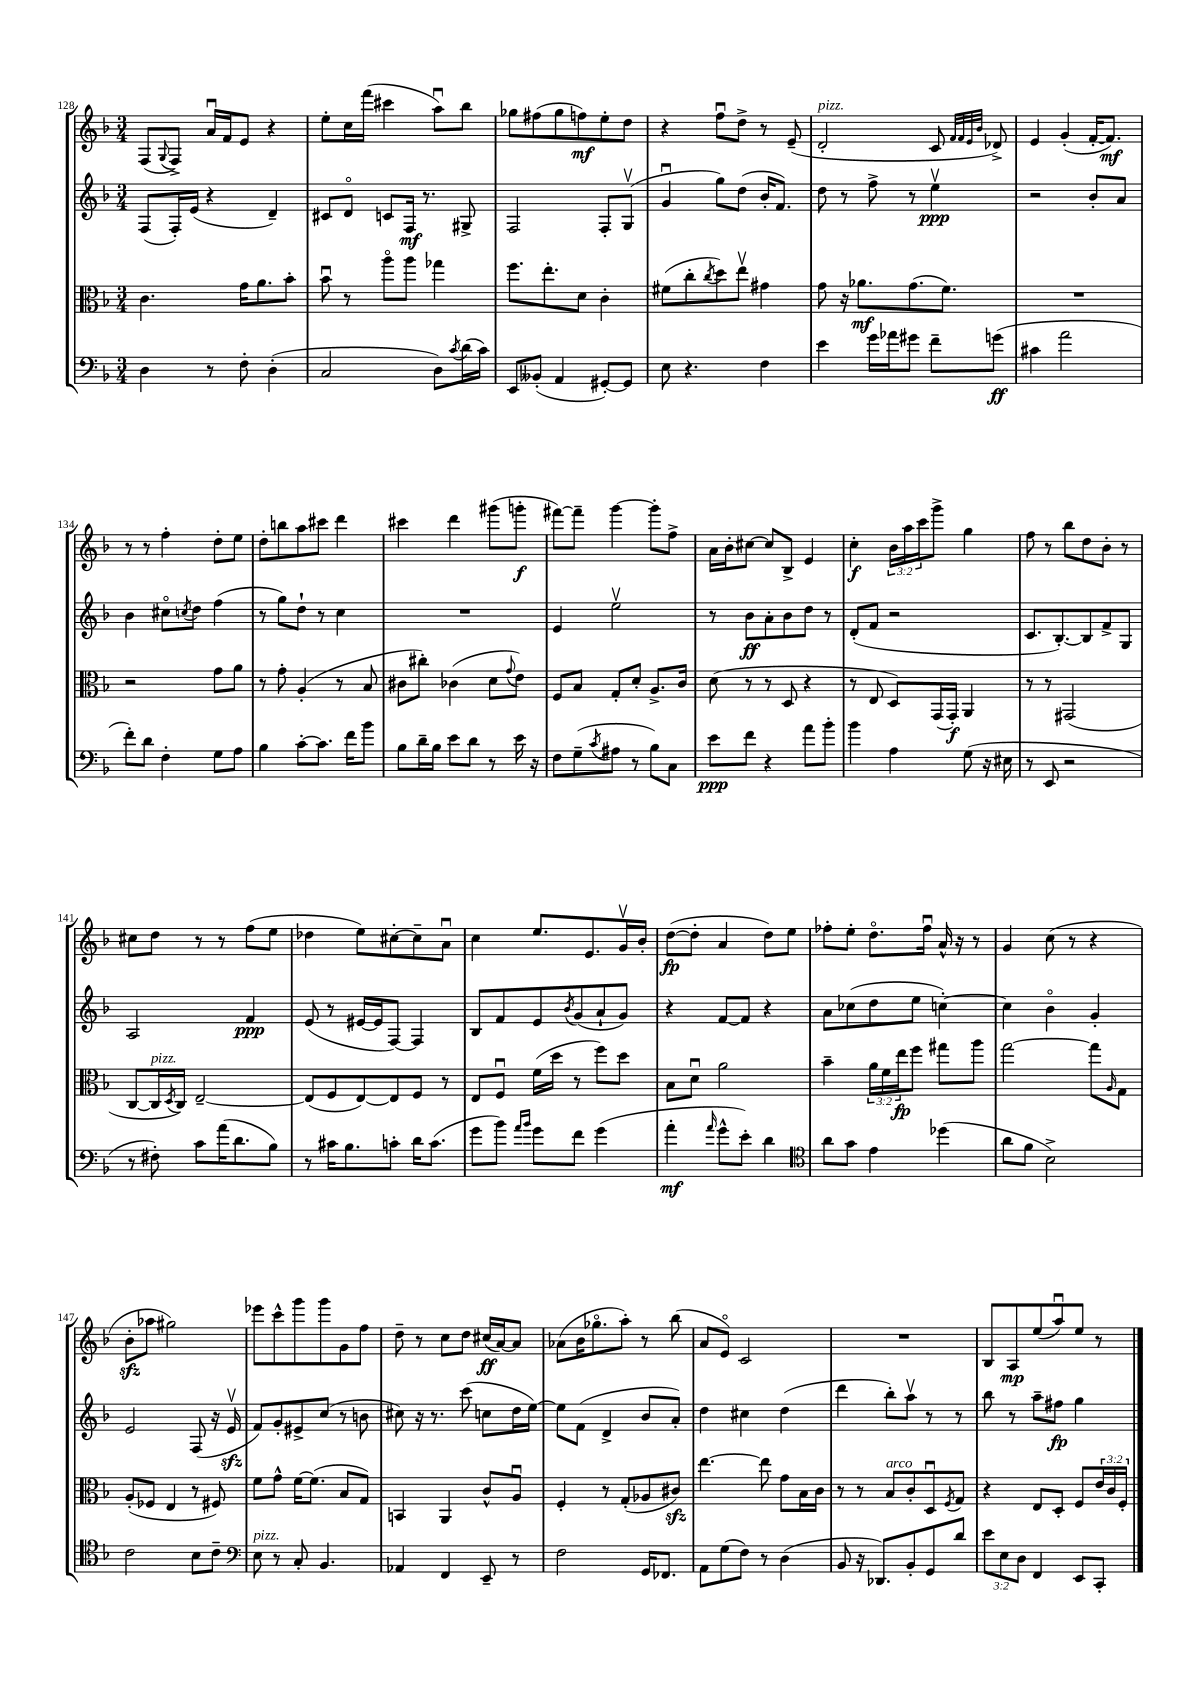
<<
\new StaffGroup <<
\new Staff = "s0" {
    \clef treble \key f \major \numericTimeSignature \time 3/4 \override Staff.TupletNumber.text = #tuplet-number::calc-fraction-text
    f8( \appoggiatura { g8 } f8->) a'16\downbow f'16 e'8 r4 |
    e''8-. c''16 f'''16( cis'''4 a''8\downbow) bes''8 |
    ges''8 fis''8( ges''8 f''8\mf) e''8-. d''8 |
    r4 f''8\downbow d''8-> r8 e'8--( |
    d'2-.^\markup { \italic "pizz." } c'8 \grace { f'32 f'32 e'32 bes'32 } des'8->) |
    e'4 g'4-.( f'16~-. f'8.\mf) |
    r8 r8 f''4-. d''8-. e''8 |
    d''8-. b''8 a''8 cis'''8 d'''4 |
    cis'''4 d'''4 gis'''8( g'''8-.\f |
    fis'''8~) fis'''8-- g'''4~ g'''8-. f''8-> |
    a'16 bes'16-. cis''8~ cis''8 bes8-> e'4 |
    c''4-.\f \tuplet 3/2 { bes'16 a''16 c'''16 } g'''8-> g''4 |
    f''8 r8 bes''8 d''8 bes'8-. r8 |
    cis''8 d''8 r8 r8 f''8( e''8 |
    des''4 e''8) cis''8~-. cis''8-- a'8\downbow |
    c''4 e''8. e'8. g'16\upbow bes'16-. |
    d''8~\fp( d''8-. a'4 d''8) e''8 |
    fes''8-. e''8-. d''8.\flageolet fes''16\downbow a'16-^ r16 r8 |
    g'4 c''8( r8 r4 |
    bes'8-.\sfz aes''8 gis''2) |
    ees'''8 c'''8-^ g'''8 g'''8 g'8 f''8 |
    d''8-- r8 c''8 d''8 cis''16\ff( a'16~) a'8 |
    aes'8( bes'16 ges''8.\flageolet a''8-.) r8 bes''8( |
    a'8 e'8\flageolet) c'2 |
    R2. |
    bes8 a8\mp e''8( a''8\downbow) e''8 r8 \bar "|." |
}
\new Staff = "s1" {
    \clef treble \key f \major \numericTimeSignature \time 3/4
    f8( f16-.) e'16( r4 d'4--) |
    cis'8 d'8\flageolet c'8 f16\mf r8. gis8-> |
    f2 f8-. g8\upbow( |
    g'4\downbow g''8) d''8( bes'16-. f'8.) |
    d''8 r8 f''8-> r8 e''4\upbow\ppp |
    r2 bes'8-. a'8 |
    bes'4 cis''8\flageolet \acciaccatura { c''8 } d''8 f''4( |
    r8 g''8) d''8-! r8 c''4 |
    R2. |
    e'4 e''2\upbow |
    r8 bes'8\ff a'8-. bes'8 d''8 r8 |
    d'8-.( f'8 r2 |
    c'8. bes8.~-.) bes8 f'8-> g8 |
    a2 f'4\ppp |
    e'8( r8 eis'16~ eis'16 f8~) f4 |
    bes8 f'8 e'8 \acciaccatura { bes'8 } g'8( a'8-! g'8) |
    r4 f'8~ f'8 r4 |
    a'8 ces''8( d''8 e''8 c''4~-.) |
    c''4 bes'4\flageolet g'4-. |
    e'2 f8( r16 e'16\upbow\sfz |
    f'8) g'8-. eis'8-> c''8( r8 b'8 |
    cis''8) r16 r8. c'''8( c''8 d''16 e''16~) |
    e''8 f'8( d'4-> bes'8 a'8-.) |
    d''4 cis''4 d''4( |
    d'''4 bes''8-.) a''8\upbow r8 r8 |
    bes''8 r8 a''8-- fis''8\fp g''4 \bar "|." |
}
\new Staff = "s2" {
    \clef alto \key f \major \numericTimeSignature \time 3/4 \override Staff.TupletNumber.text = #tuplet-number::calc-fraction-text
    c'4. g'16 a'8. bes'8-. |
    bes'8\downbow r8 a''8\flageolet a''8 ges''4 |
    f''8. e''8.-. d'8 c'4-. |
    fis'8( c''8-. \acciaccatura { c''8 } d''8) e''8\upbow gis'4 |
    g'8 r16 aes'8.\mf g'8.( f'8.) |
    R2. |
    r2 g'8 a'8 |
    r8 g'8-. a4-.( r8 bes8 |
    cis'8 cis''8-.) ces'4( d'8 \appoggiatura { g'8 } e'8) |
    f8 bes8 g8-. d'8-. a8.-> c'16 |
    d'8( r8 r8 d8 r4 |
    r8 e8 d8) g,16( g,16-.\f) a,4 |
    r8 r8 gis,2( |
    c8~ c16^\markup { \italic "pizz." } \acciaccatura { d8 } c16) e2~-- |
    e8( f8 e8~) e8 f8 r8 |
    e8 f8\downbow f'16( d''16 r8 f''8) d''8 |
    bes8 d'8\downbow a'2 |
    bes'4-- \tuplet 3/2 { a'16 f'16 e''16\fp } f''8 gis''8 a''8 |
    g''2~ g''8 \grace { a16 } g8 |
    a8-.( fes8 e4 r8 fis8) |
    f'8 g'8-^ f'16~ f'8.( bes8 g8) |
    b,4 a,4 c'8-^ a8\downbow |
    f4-. r8 g8-.( aes8 cis'8\sfz) |
    e''4.~ e''8 g'8 bes16 c'16 |
    r8 r8 bes8^\markup { \italic "arco" } c'8-. d8\downbow \acciaccatura { f8 } g8 |
    r4 e8 d8-. f8 \tuplet 3/2 { e'16 c'16 f16-. } \bar "|." |
}
\new Staff = "s3" {
    \clef bass \key f \major \numericTimeSignature \time 3/4 \override Staff.TupletNumber.text = #tuplet-number::calc-fraction-text
    d4 r8 f8-. d4-.( |
    c2 d8) \acciaccatura { c'8 } d'16( c'16) |
    e,8 beses,8-.( a,4 gis,8~-.) gis,8 |
    e8 r4. f4 |
    e'4 g'16 aes'16 gis'8 f'8-- g'8\ff( |
    cis'4 a'2 |
    f'8-.) d'8 f4-. g8 a8 |
    bes4 c'8~-. c'8. f'16 bes'8 |
    bes8 d'16-- bes16 e'8 d'8 r8 e'16 r16 |
    f8 g8--( \acciaccatura { c'8 } ais8 r8 bes8) c8 |
    e'8\ppp f'8 r4 a'8 bes'8-. |
    bes'4 a4 g8( r16 eis16 |
    r8 e,8 r2 |
    r8 fis8-.) c'8 a'16( d'8. bes8) |
    r8 cis'16 bes8. c'8-. d'16 c'8.( |
    g'8 bes'8) \grace { a'16 bes'16 } g'8 f'8 g'4( |
    a'4-.\mf \grace { a'16 } g'8-^ e'8-.) d'4 |
    \clef tenor a'8 g'8 e'4 des''4( |
    a'8 f'8 bes2->) |
    c'2 bes8 c'8-- |
    \clef bass e8^\markup { \italic "pizz." } r8 c8-. bes,4. |
    aes,4 f,4 e,8-- r8 |
    f2 g,16 fes,8. |
    a,8 g8( f8) r8 d4( |
    bes,8 r16 des,8.) bes,8-. g,8 d'8 |
    \tuplet 3/2 { e'8 e8 d8 } f,4 e,8 c,8-. \bar "|." |
}
>>
>>
\layout { \context { \Score currentBarNumber = #128 } }
